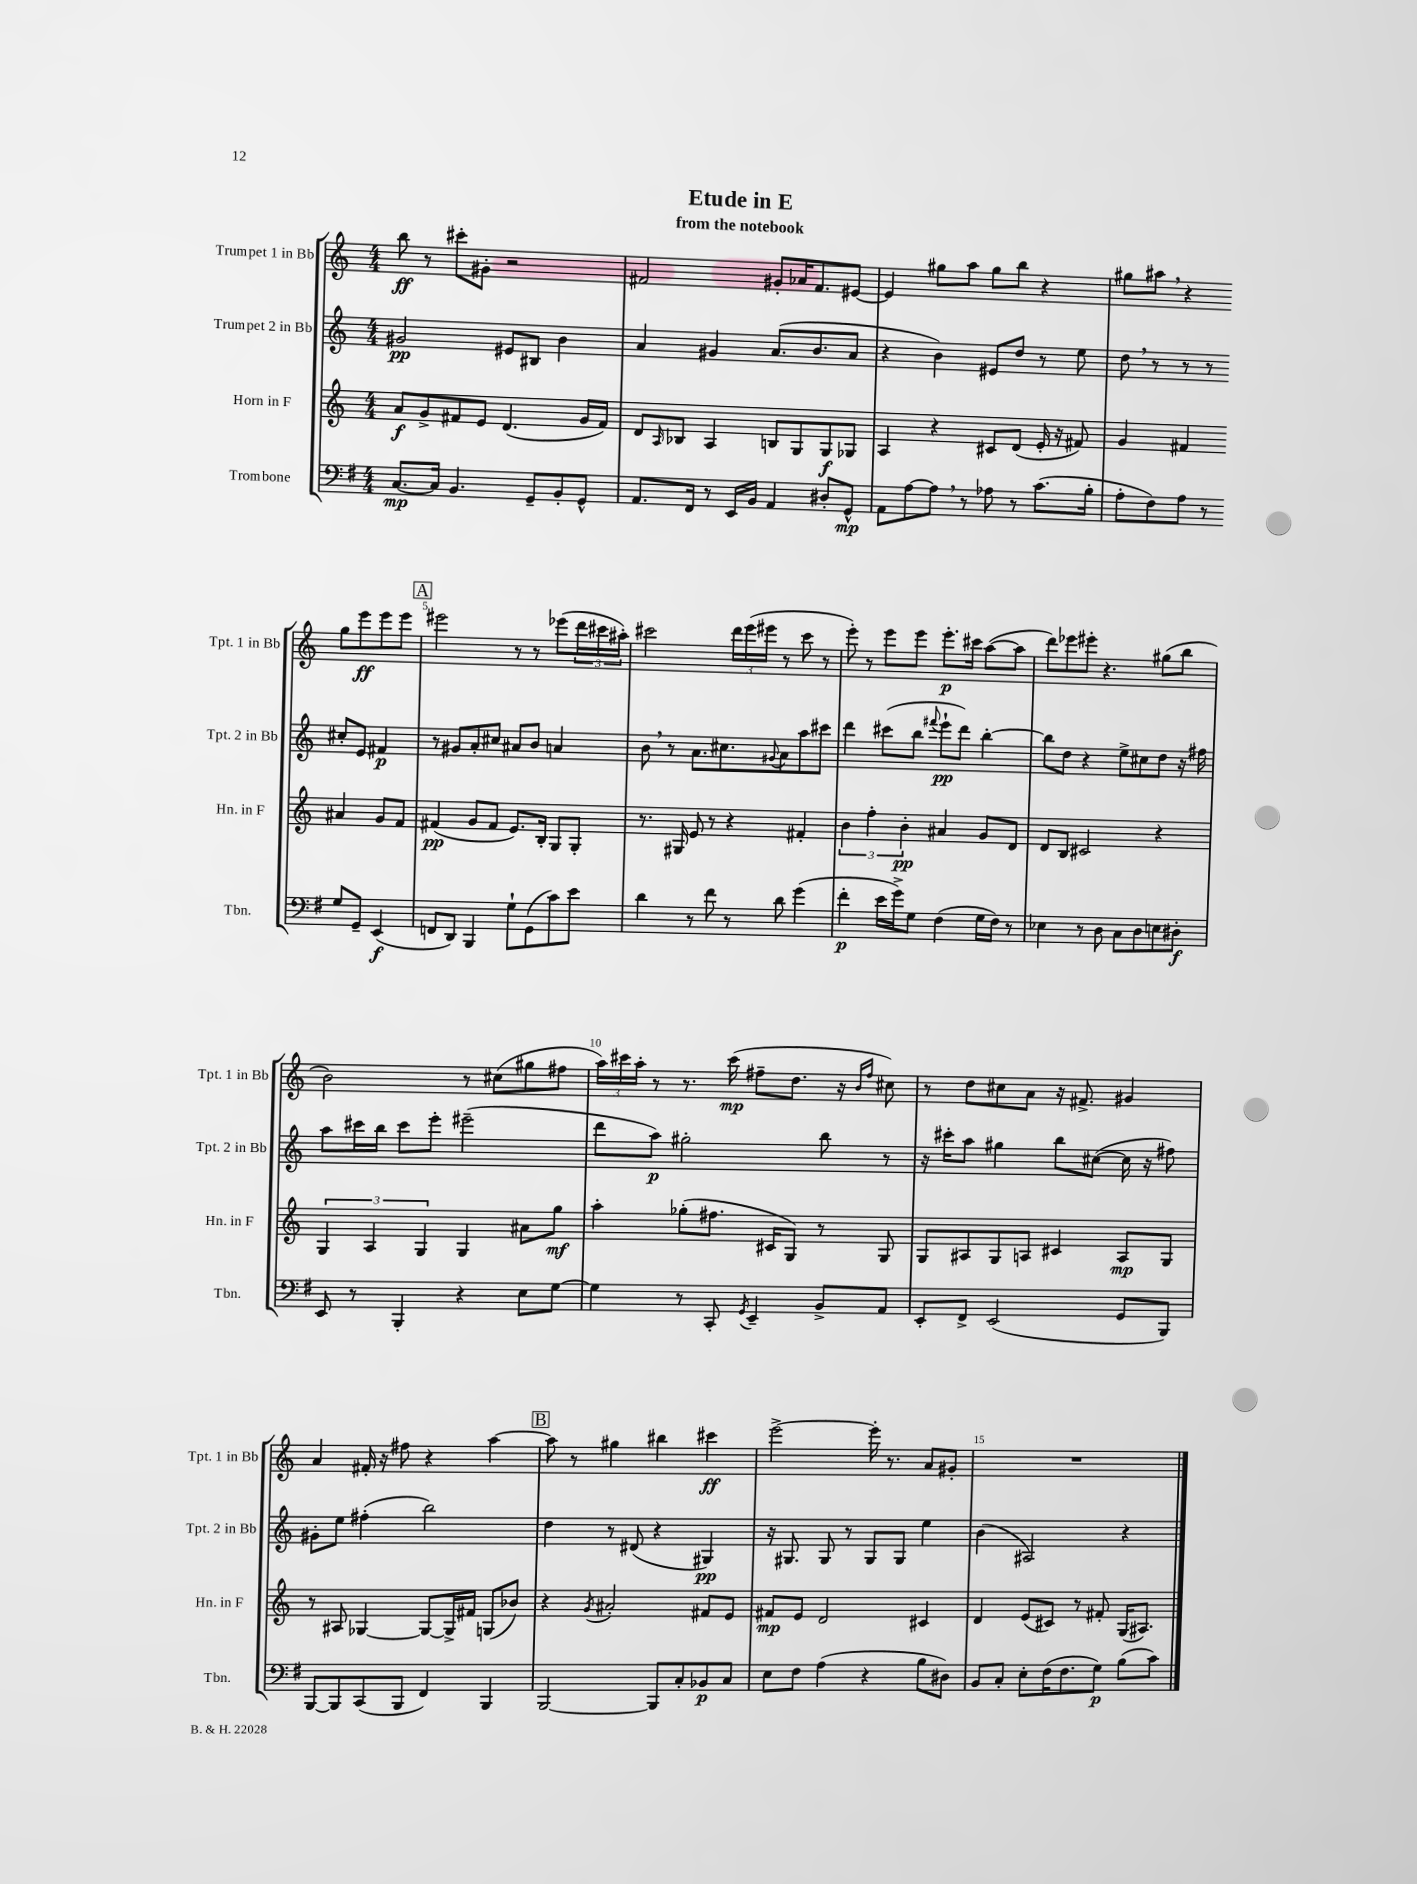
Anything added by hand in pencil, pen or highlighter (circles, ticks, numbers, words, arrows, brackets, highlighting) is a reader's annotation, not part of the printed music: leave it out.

**kern	**kern	**kern	**kern
*staff4	*staff3	*staff2	*staff1
*clefF4	*clefG2	*clefG2	*clefG2
*k[f#]	*k[]	*k[]	*k[]
*M4/4	*M4/4	*M4/4	*M4/4
[8.C	8a	2g#	8bb
.	8g^	.	8r
16C]	.	.	.
4.BB	8f#	.	8ccc#'
.	8e	.	8g#'
.	(4.d	8e#	2r
8GG~	.	8B#	.
8BB'	.	4b	.
8GG^^	16g	.	.
.	16f#)	.	.
=	=	=	=
8.AA	8d	4a	2f#
.	16qqA	.	.
.	8B-	.	.
16FF#	.	.	.
8r	4A	4g#	.
16EE	.	.	.
16BB	.	.	.
4AA	8B	(8.a	8g#'
.	8G	.	16a-
.	.	8.b	8.f#
8D#'	8G	.	.
8GG^^	8G-	8a	[8e#
=	=	=	=
8AA	4A	4r	4e#]
[8A	.	.	.
8A]	4r	4b)	8gg#
8r	.	.	8aa
8A-	8c#	8e#	8gg#
8r	(8d	8dd	8bb
(8.c	16e'	8r	4r
.	16r	.	.
.	8f#)	8ee	.
16B'	.	.	.
=	=	=	=
8A'	4g	8dd	8gg#
8F#)	.	8r	8aa#
8A	4f#	8r	4r
8r	.	8r	.
8G	4a#	8cc#'	8gg#
8GG~	.	8e	8eee
(4EE	8g	4f#	8eee
.	8f#	.	8eee
=	=	=	=
8FF	(4f#	8r	2eee#
8DD)	.	8g#	.
4BBB	8g	8a'	.
.	8f#	8cc#	.
8G`	8.e)	8a#	8r
(8GG	.	8b	8r
.	16B'	.	.
8c)	8G	4a	(8eee-
8e	8G'	.	24ddd
.	.	.	24ccc#
.	.	.	24aa#')
=	=	=	=
4d	8.r	8b	2ccc#
.	.	8r	.
.	16G#	.	.
8r	8e	8.a	.
8f#	8r	.	.
.	.	8.cc#	.
8r	4r	.	24ddd
.	.	.	(24eee
.	.	.	24eee#
.	.	8qqg#	.
8d	.	8a	8r
(4g	4f#'	8aa	8ccc#
.	.	8ccc#	8r
=	=	=	=
4f#'	6b	4ddd	8eee')
.	.	.	8r
.	6ff'	.	.
16e	.	(8ccc#	8eee
16g^)	.	.	.
.	6b'	.	.
8G	.	8bb	8eee
.	.	8qqfff#	.
(4F#	4a#	8eee`	8.eee'
.	.	8ddd)	.
.	.	.	16ccc#
16G	8g	[4bb'	([8aa
16F#)	.	.	.
8r	8d	.	8aa]
=	=	=	=
4E-	8d	8bb]	8ddd)
.	8B	8dd	8eee-
8r	2c#	4r	8eee#'
8D	.	.	4.r
8C	.	8ee^	.
8D	.	8cc#	.
8E	4r	8dd	(8gg#
8D#'	.	16r	8bb
.	.	16ff#	.
=	=	=	=
8EE	6G	8aa	2b)
8r	.	16ccc#	.
.	6A	.	.
.	.	16bb	.
4BBB'	.	8ccc#	.
.	6G	.	.
.	.	8eee'	.
4r	4G	(2eee#~	8r
.	.	.	(8cc#
8E	8a#	.	8gg#
[8G	8gg	.	8ff#
=	=	=	=
4G]	4aa'	8ddd	24aa)
.	.	.	24ccc#
.	.	.	24aa'
.	.	8aa)	8r
8r	(8gg-'	2gg#'	8.r
8CC'	8.ff#	.	.
.	.	.	(16ccc#
8qGG	.	.	.
4EE~	.	.	8ff#~
.	16c#	.	.
.	8G)	.	8.dd
8BB^	8r	8bb	.
.	.	.	16r
.	.	.	16qqb
.	.	.	16qqff#
8AA	8G	8r	8cc#)
=	=	=	=
8EE'	8G	16r	8r
.	.	16ccc#'	.
8FF#^	8A#	8aa	8dd
(2EE	8G	4gg#	8cc#
.	8A	.	8a
.	4c#	8bb	16r
.	.	.	8.f#^
.	.	([8cc#	.
8GG	8A	16cc#]	4g#
.	.	16r	.
8BBB)	8G	8ff#)	.
=	=	=	=
[8BBB	8r	8g#'	4a
8BBB]	8A#	8ee	.
(8CC	[4G-	(4ff#'	16f#'
.	.	.	16r
8BBB	.	.	8ff#
4FF#)	8G-_	2bb)	4r
.	16G-^]	.	.
.	16f#	.	.
4BBB	(8G	.	[4aa
.	8b-)	.	.
=	=	=	=
[2BBB	4r	4dd	8aa]
.	.	.	8r
.	8qg	.	.
.	2a#'	8r	4gg#
.	.	(8d#	.
8BBB]	.	4r	4bb#
8C'	.	.	.
8BB-	8f#	4G#)	4ccc#
8C	8e	.	.
=	=	=	=
8E	8f#	16r	[2eee^
.	.	8.G#	.
8F#	8e	.	.
(4A	2d	8G#	.
.	.	8r	.
4r	.	8G#	16eee']
.	.	.	8.r
.	.	8G#	.
8B	4c#	4ee	8a
8D#)	.	.	8g#'
=	=	=	=
8BB	4d	(4b	1r
8C'	.	.	.
8E'	(8e	2A#)	.
(16F#	8c#)	.	.
8.F#	.	.	.
.	8r	.	.
8G)	8f#'	.	.
(8B	(16G	4r	.
.	8.A#)	.	.
8c)	.	.	.
==	==	==	==
*-	*-	*-	*-
